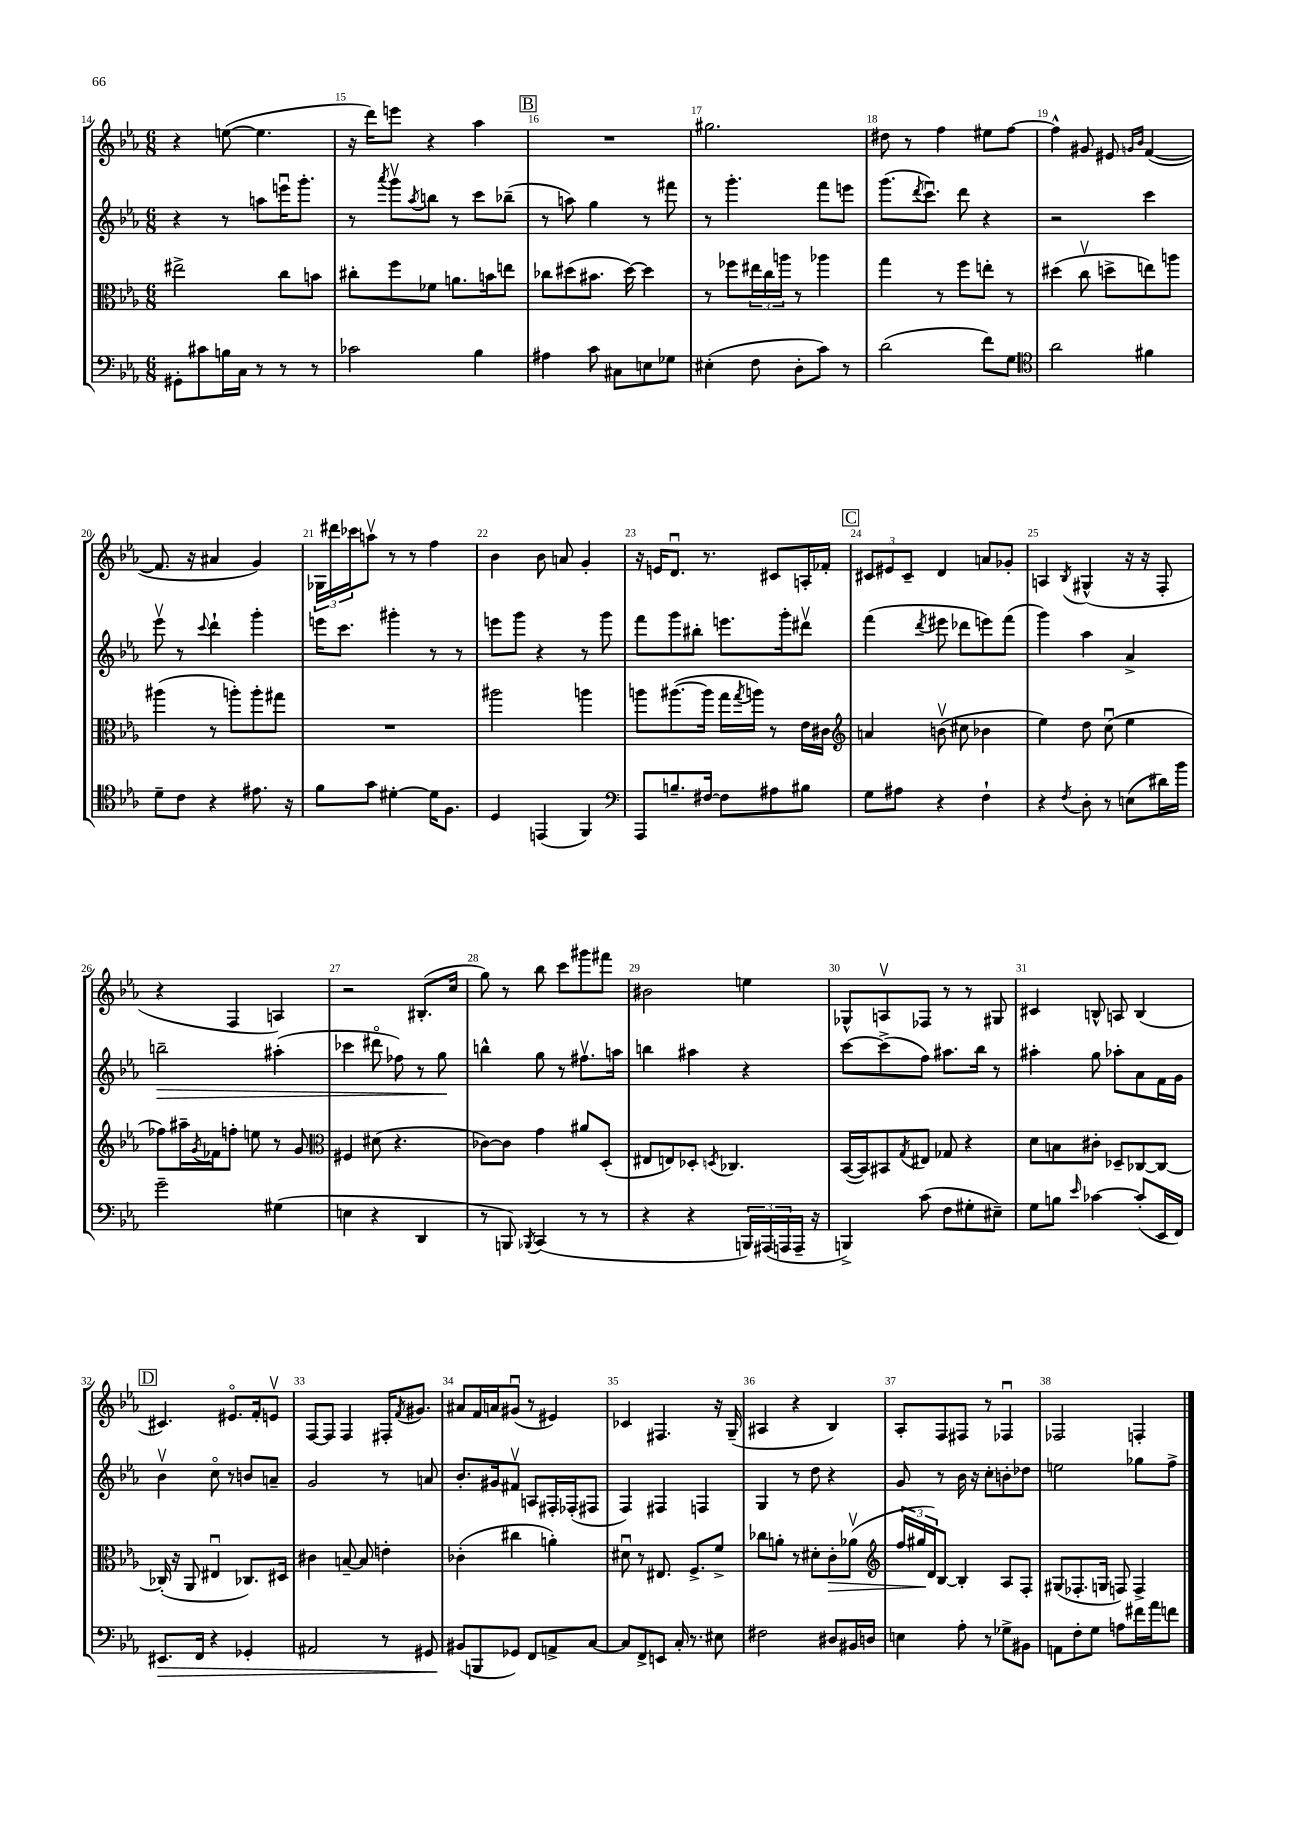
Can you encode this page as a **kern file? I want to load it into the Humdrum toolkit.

**kern	**dynam	**kern	**dynam	**kern	**dynam	**kern
*part4	*part4	*part3	*part3	*part2	*part2	*part1
*staff4	*staff4	*staff3	*staff3	*staff2	*staff2	*staff1
*clefF4	*	*clefC3	*	*clefG2	*	*clefG2
*k[b-e-a-]	*	*k[b-e-a-]	*	*k[b-e-a-]	*	*k[b-e-a-]
*M6/8	*	*M6/8	*	*M6/8	*	*M6/8
=14	=14	=14	=14	=14	=14	=14
8GG#X'\L	.	2ee#X^\	.	4r	.	4r
8c#X\	.	.	.	.	.	.
16Bn\L	.	.	.	8r	.	([8een\
16C\JJ	.	.	.	.	.	.
8r	.	.	.	8aan\L	.	4.ee\]
8r	.	8cc\L	.	16eeenu\K	.	.
.	.	.	.	8.ggg'\J	.	.
8r	.	8bn\J	.	.	.	.
=15	=15	=15	=15	=15	=15	=15
2c-X\	.	8cc#X'\L	.	8r	.	16r
.	.	.	.	.	.	16ddd\KL)
.	.	.	.	8qaaa-/	.	.
.	.	8ff\	.	8gggv\L	.	8eeen\J
.	.	.	.	8qaa-/	.	.
.	.	8f-X\J	.	8bbn\J	.	4r
.	.	8.an\L	.	8r	.	.
4B-\	.	.	.	8ccc\L	.	4aa-\
.	.	16bn\k	.	.	.	.
.	.	8een\J	.	(8bb-X~\J	.	.
!!LO:REH:place=s1:t=B
=16	=16	=16	=16	=16	=16	=16
4A#X\	.	8cc-X\L	.	8r	.	2.r
.	.	(8dd#X\	.	8aan\)	.	.
8c\	.	8.b#X\J	.	4gg\	.	.
8C#X\L	.	.	.	.	.	.
.	.	[16dd#\)	.	.	.	.
8En\	.	4dd#\]	.	8r	.	.
8G-X\J	.	.	.	8fff#X\	.	.
=17	=17	=17	=17	=17	=17	=17
(4E#X'\	.	8r	.	8r	.	2.gg#X\
.	.	8ff-X\L	.	4.ggg'\	.	.
8F\	.	24ee#X\L	.	.	.	.
.	.	24cc\	.	.	.	.
.	.	24aan\JJ	.	.	.	.
8D'\L	.	8r	.	.	.	.
8c\J)	.	4aa-X\	.	8fff\L	.	.
8r	.	.	.	8eeen\J	.	.
=18	=18	=18	=18	=18	=18	=18
(2d\	.	4gg\	.	(8.ggg\L	.	8dd#X\
.	.	.	.	.	.	8r
.	.	.	.	8qddd/	.	.
.	.	.	.	8.cccu\J)	.	.
.	.	8r	.	.	.	4ff\
.	.	8ff\L	.	8ddd\	.	.
8f\L)	.	8een'\J	.	4r	.	8ee#X\L
8G\J	.	8r	.	.	.	[8ff\J
=19	=19	=19	=19	=19	=19	=19
*clefC4	*	*	*	*	*	*
2a-\	.	(4dd#X\	.	2r	.	4ff^^\]
.	.	8ccv\	.	.	.	8g#X/
.	.	8ddn^\L	.	.	.	8e#X/
.	.	.	.	.	.	16qqgn/LL
.	.	.	.	.	.	16qqb-/JJ
4f#X\	.	8een\)	.	4ccc\	.	([4f/
.	.	8aan\J	.	.	.	.
!!LO:LB:g=z
=20	=20	=20	=20	=20	=20	=20
8d~\L	.	(4aa#X\	.	8eee-v\	.	8.f/]
8c\J	.	.	.	8r	.	.
.	.	.	.	.	.	16r
.	.	.	.	8qqccc/	.	.
4r	.	8r	.	4ddd`\	.	4a#X/
.	.	8aan'\L)	.	.	.	.
8.e#X\	.	8aa'\	.	4ggg'\	.	4g/)
.	.	8gg#X\J	.	.	.	.
16r	.	.	.	.	.	.
=21	=21	=21	=21	=21	=21	=21
8f\L	.	2.r	.	16eeen\KL	.	24G-X\LL
.	.	.	.	.	.	24ddd#X\
.	.	.	.	8.ccc\J	.	.
.	.	.	.	.	.	24ccc-X\J
8g\J	.	.	.	.	.	8aanv\J
[4d#X'\	.	.	.	4ggg#X'\	.	8r
.	.	.	.	.	.	8r
16d#\KL]	.	.	.	8r	.	4ff\
8.F\J	.	.	.	.	.	.
.	.	.	.	8r	.	.
=22	=22	=22	=22	=22	=22	=22
4D/	.	2aa#X\	.	8eeen\L	.	4b-\
.	.	.	.	8ggg\J	.	.
(4EEn/	.	.	.	4r	.	8b-\
.	.	.	.	.	.	8an/
4FF/)	.	4aan\	.	8r	.	4g'/
.	.	.	.	8ggg\	.	.
=23	=23	=23	=23	=23	=23	=23
*clefF4	*	*	*	*	*	*
8AAA-/L	.	8aan\L	.	8fff\L	.	16r
.	.	.	.	.	.	16en/KL
8.Bn~/	.	([8.aa#X\	.	8ggg\	.	8.du/J
.	.	.	.	8bb#X'\J	.	.
[16F#X/Jk	.	16aa#\Jk]	.	.	.	8.r
8F#\L]	.	16gg\LL	.	8.eeen\L	.	.
.	.	8qgg/	.	.	.	.
.	.	16aan\JJ)	.	.	.	.
8A#X\	.	8r	.	.	.	8c#X/L
.	.	.	.	16ggg'\k	.	.
8B#X\J	.	16e-\LL	.	8ddd#Xv\J	.	16An'/L
.	.	16c#X\JJ	.	.	.	16f-X'/JJ
!!LO:REH:place=s1:t=C
=24	=24	=24	=24	=24	=24	=24
*	*	*clefG2	*	*	*	*
8G\L	.	4an/	.	(4fff\	.	12c#X/L
.	.	.	.	.	.	12e#X/
8A#X\J	.	.	.	.	.	.
.	.	.	.	.	.	12c#~/J
.	.	.	.	8qddd/	.	.
4r	.	(8bnv\	.	8eee#X\	.	4d/
.	.	8cc#X\	.	8ddd-X\L	.	.
4F`\	.	4b-X\	.	8eeen\)	.	8an/L
.	.	.	.	(8fff\J	.	8g-X'/J
=25	=25	=25	=25	=25	=25	=25
4r	.	4ee-\)	.	4ggg\)	.	4An/
8qF/	.	.	.	.	.	8qB-/
8D'\	.	8dd\	.	4aa-\	.	(4G#X^^/
8r	.	(8ccu\	.	.	.	.
(8En\L	.	4ee-\	.	4a-^/	.	16r
.	.	.	.	.	.	16r
16d#X\L)	.	.	.	.	.	8F'/
16b-\JJ	.	.	.	.	.	.
!!LO:LB:g=z
=26	=26	=26	=26	=26	=26	=26
!	!	!	!	!	!LO:HP:b	!
2g~\	.	8ff-X\L)	.	2bbn~\	>	4r
.	.	16aa#X~\L	.	.	.	.
.	.	8qg/	.	.	.	.
.	.	16f-X\J	.	.	.	.
.	.	8ffn'\J	.	.	.	4F/
.	.	8een\	.	.	.	.
(4G#X\	.	8r	.	(4aa#X'\	.	4An/)
.	.	8g/	.	.	.	.
=27	=27	=27	=27	=27	=27	=27
*	*	*clefC3	*	*	*	*
4En\	.	4F#X/	.	4ccc-X\	.	2r
4r	.	(8d#X\	.	8ddd#X\	.	.
.	.	4.r	.	8ff-X\)	.	.
4DD/	.	.	.	8r	.	(8.B#X'/L
.	.	.	.	8gg\	.	.
.	.	.	.	.	.	16cc/Jk
.	.	.	.	.	]	.
=28	=28	=28	=28	=28	=28	=28
8r	.	[8c-X\L)	.	4bbn^^\	.	8gg\)
8BBBn/)	.	8c-\J]	.	.	.	8r
8qBBB-X/	.	.	.	.	.	.
(4CC/	.	4g\	.	8gg\	.	8bb-\
.	.	.	.	8r	.	8ccc\L
8r	.	8a#X/L	.	8.ff#Xv\L	.	8ggg#X\
8r	.	(8D'/J	.	.	.	8fff#X\J
.	.	.	.	16aan\Jk	.	.
=29	=29	=29	=29	=29	=29	=29
4r	.	8E#X/L	.	4bbn\	.	2b#X\
.	.	8En/)	.	.	.	.
4r	.	8D-X'/J	.	4aa#X\	.	.
.	.	8qDn/	.	.	.	.
.	.	4.C-X/	.	.	.	.
24BBBn/LL)	.	.	.	4r	.	4een\
(24AAA#X/	.	.	.	.	.	.
24AAAn/	.	.	.	.	.	.
16AAA~/JJ	.	.	.	.	.	.
16r	.	.	.	.	.	.
=30	=30	=30	=30	=30	=30	=30
4BBBn^/)	.	([16BB-/LL	.	[8ccc\L	.	8G-X^^/L
.	.	16BB-/J])	.	.	.	.
.	.	8BB#X/	.	(8ccc^\]	.	8Anv/
.	.	8qG/	.	.	.	.
(8c\	.	8E#X/J	.	8ff\J)	.	8F-X/J
8F\L	.	8G-X/	.	8.aa#X\L	.	8r
8G#X'\	.	4r	.	.	.	8r
.	.	.	.	16bb-\Jk	.	.
8E#X~\J)	.	.	.	8r	.	8G#X/
=31	=31	=31	=31	=31	=31	=31
8G\L	.	8d\L	.	4aa#X'\	.	4c#X/
8Bn\J	.	8Bn\	.	.	.	.
16qqe-/	.	.	.	.	.	.
[4c-X\	.	8c#X'\J	.	8gg\	.	8Bn^^/
.	.	8D-X~/L	.	8aa-X'\L	.	8An/
(8c-'/L]	.	[8C-X/	.	8a-\	.	(4B/
16EE-/L	.	8C-/J_	.	16f\L	.	.
16FF/JJ)	.	.	.	16g\JJ	.	.
!!LO:LB:g=z
!!LO:REH:place=s1:t=D
=32	=32	=32	=32	=32	=32	=32
!	!LO:HP:b	!	!	!	!	!
8.EE#X/L	>	(16C-X'/]	.	4b-v\	.	4.c#X/)
.	.	16r	.	.	.	.
.	.	8AA-/	.	.	.	.
16FF/Jk	.	.	.	.	.	.
4r	.	4E#Xu/	.	8cc\	.	.
.	.	.	.	8r	.	8.e#X/L
4GG-X'/	.	8.C-X/L)	.	8bn/L	.	.
.	.	.	.	.	.	16f'/k
.	.	.	.	8an~/J	.	8env/J
.	.	16D#X/Jk	.	.	.	.
=33	=33	=33	=33	=33	=33	=33
2AA#X/	.	4c#X\	.	2g/	.	[8F/L
.	.	.	.	.	.	8F/J]
.	.	[8Bn~/	.	.	.	4F/
.	.	8B/]	.	.	.	.
8r	.	4en'\	.	8r	.	16F#X'/KL
.	.	.	.	.	.	8qf/
.	.	.	.	.	.	8.g#X/J
8GG#X/	.	.	.	8an/	.	.
=34	=34	=34	=34	=34	=34	=34
(8BB#X/L	.	(4c-X'\	.	8.b-'/L	.	8a#X/L
8BBBn/	]	.	.	.	.	16f/L
.	.	.	.	16g#X/k	.	16an/J
8GG-X/J)	.	4cc#X\	.	8f#Xv/J	.	(8g#Xu/J
8FF/L	.	.	.	8An/L	.	8r
8AAn^/	.	4an'\)	.	16F#X'/L	.	4e#X/)
.	.	.	.	(16F-X'/J	.	.
[8C/J	.	.	.	8F#X/J	.	.
=35	=35	=35	=35	=35	=35	=35
8C/L]	.	8d#Xu\	.	4F/)	.	4c-X/
8FF^/	.	8r	.	.	.	.
8EEn/J	.	8.E#X/	.	4F#X/	.	4.F#X/
16C'/	.	.	.	.	.	.
8.r	.	8.F^/L	.	.	.	.
.	.	.	.	4Fn/	.	.
8E#X\	.	8f^/J	.	.	.	16r
.	.	.	.	.	.	(16G~/
=36	=36	=36	=36	=36	=36	=36
2F#X\	.	8cc-X\L	.	4G/	.	4A#X/
.	.	8an'\J	.	.	.	.
.	.	8r	.	8r	.	4r
.	.	8d#X'\L	.	8dd\	.	.
!	!	!	!LO:HP:b	!	!	!
8D#X/L	.	8c'\	>	4r	.	4B-/)
16BB#X/L	.	(8a-Xv\J	.	.	.	.
16Dn/JJ	.	.	.	.	.	.
=37	=37	=37	=37	=37	=37	=37
*	*	*clefG2	*	*	*	*
4En\	.	24ff/LL	.	8g/	.	8A-'/L
.	.	24gg#X/	.	.	.	.
.	.	24d/J)	]	.	.	.
.	.	[8B-/J	.	8r	.	8F/
8A-'\	.	4B-'/]	.	16b-\	.	8F#X/J
.	.	.	.	16r	.	.
8r	.	.	.	8cc'\L	.	8r
8G-X^\L	.	8A-/L	.	8bn'\	.	4F-Xu/
8BB#X\J	.	8F'/J	.	8dd-X\J	.	.
=38	=38	=38	=38	=38	=38	=38
8AAn\L	.	(8G#X/L	.	2een\	.	2F-X/
8F'\	.	8.F-X'/	.	.	.	.
8G\J	.	.	.	.	.	.
.	.	16Gn/Jk	.	.	.	.
8An\L	.	8Fn/)	.	.	.	.
16f#X\L	.	4F^/	.	8gg-X\L	.	4Fn'/
16a-\J	.	.	.	.	.	.
8fn\J	.	.	.	8ff^\J	.	.
==	==	==	==	==	==	==
*-	*-	*-	*-	*-	*-	*-
